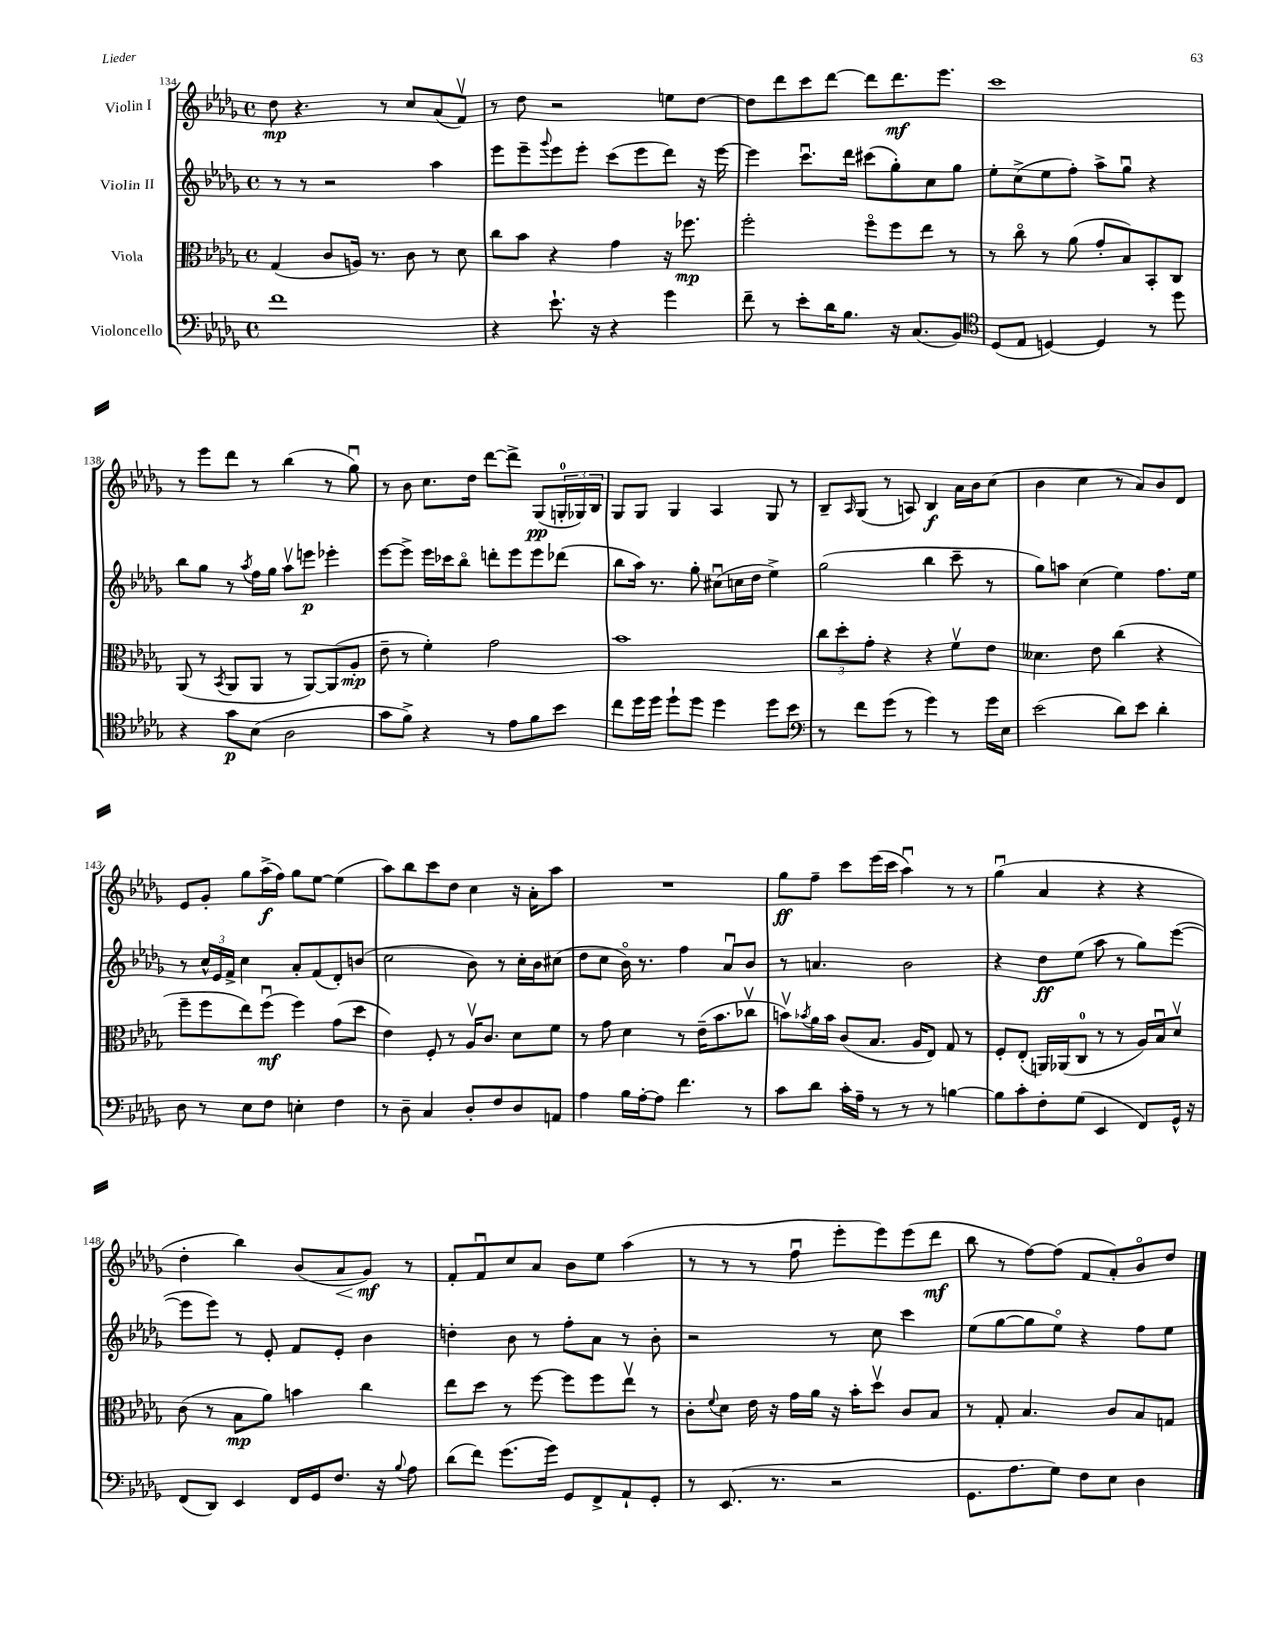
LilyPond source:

<<
\new StaffGroup <<
\new Staff = "s0" \with { instrumentName = "Violin I" } {
    \clef treble \key des \major \defaultTimeSignature \time 4/4
    des''8\mp r4. r8 c''8 aes'8( f'8\upbow) |
    r8 des''8 r2 e''8 des''8~ |
    des''8 des'''8 c'''8 des'''8~ des'''8 des'''8.\mf ees'''8. |
    c'''1 |
    r8 ees'''8 des'''8 r8 bes''4( r8 ges''8\downbow) |
    r8 bes'8 c''8. des''16 des'''8~ des'''8-> ges8\pp( \tuplet 3/2 { g16-0-. ges16) bes16 } |
    ges8 ges8 ges4 aes4 ges8 r8 |
    bes8-- \grace { aes16 } ges8( r8 a8) bes4\f aes'16 bes'16 c''8( |
    bes'4 c''4 r8 aes'8) bes'8 des'8 |
    ees'8 ges'8-. ges''8 aes''16->\f( f''16) ges''8 ees''8~ ees''4( |
    aes''8) bes''8 c'''8 des''8 c''4 r16 aes'16-. aes''8 |
    R1 |
    ges''8\ff f''8-- c'''8 ees'''16( c'''16 aes''4\downbow) r8 r8 |
    ges''4\downbow( aes'4 r4 r4 |
    des''4-. bes''4) bes'8( aes'8\< ges'8\mf\!) r8 |
    f'8-. f'8\downbow c''8 aes'8 bes'8 ees''8 aes''4( |
    r8 r8 r8 f''8\downbow ees'''8-. ees'''8) ees'''8( des'''8\mf |
    bes''8 r8 f''8~) f''8( f'8 aes'8-.) bes'8\flageolet des''8 \bar "|." |
}
\new Staff = "s1" \with { instrumentName = "Violin II" } {
    \clef treble \key des \major \defaultTimeSignature \time 4/4
    r8 r8 r2 aes''4 |
    ees'''8 ees'''8-- \appoggiatura { ges'''8 } ees'''8 ees'''8-. c'''8( ees'''8 des'''8) r16 ees'''16~ |
    ees'''4 c'''8.\downbow des'''16 cis'''8( ges''8-.) c''8 ges''8 |
    ees''8-. c''8->( ees''8 f''8-.) aes''8-> ges''8\downbow r4 |
    bes''8 ges''8 r8 \acciaccatura { aes''8 } f''16 ges''16 aes''8\upbow e'''8\p ees'''4-. |
    ees'''8~ ees'''8-> ees'''16 ces'''16 bes''8\flageolet d'''8-. ees'''8 ees'''8 des'''8( |
    bes''8 aes''16) r8. ges''8-. cis''8\downbow( c''16 des''16 ees''4->) |
    ges''2( bes''4 c'''8-- r8 |
    ges''8) a''8 c''4( ees''4) f''8. ees''16 |
    r8 \tuplet 3/2 { c''16-^ ees'16 f'16-> } c''4 aes'8-. f'8( des'8-.) b'8( |
    c''2 bes'8) r8 c''16-. bes'16 cis''8( |
    des''8 c''8 bes'16\flageolet) r8. f''4 aes'8\downbow bes'8 |
    r8 a'4. bes'2 |
    r4 des''8\ff ees''8( aes''8 r8 ges''8) ees'''8~( |
    ees'''8 ees'''8) r8 ees'8-. f'8 ees'8-. bes'4 |
    d''4-. bes'8 r8 f''8-. aes'8 r8 bes'8-. |
    r2 r8 c''8 c'''4 |
    ees''8( ges''8~ ges''8 ees''8\flageolet) r4 f''8 ees''8 \bar "|." |
}
\new Staff = "s2" \with { instrumentName = "Viola" } {
    \clef alto \key des \major \defaultTimeSignature \time 4/4
    ges4( c'8 a16) r8. c'8 r8 des'8 |
    c''8 bes'8 r4 ges'4 r16 fes''8.\mp |
    f''2-. f''8\flageolet f''8 ees''8 r8 |
    r8 c''8\flageolet r8 aes'8( ges'8-. bes8) bes,8-. c8 |
    aes,8( r8 \acciaccatura { bes,8 } aes,8 aes,8 r8 aes,8~) aes,8( aes8-.\mp |
    ees'8-- r8 f'4-.) ges'2 |
    bes'1 |
    \tuplet 3/2 { c''8 des''8-. ges'8-. } r4 r4 f'8\upbow ees'8 |
    deses'4. ees'8 c''4( r4 |
    f''8-- f''8 ees''8) f''8\downbow\mf( f''4) ges'8( des''8 |
    ees'4) f8-. r8 aes16\upbow c'8. des'8 f'8 |
    r8 ges'8 des'4 r8 ees'16--( bes'8. ces''8\upbow |
    b'8\upbow) \acciaccatura { bes'8 } aes'16 bes'16 c'8( bes8. aes16 ees8) ges8 r8 |
    f8-. ees8-.( a,16) aes,16( c8-0 r8 r8 aes16) bes16\downbow des'8\upbow |
    c'8( r8 bes8\mp aes'8) b'4 c''4 |
    ees''8 des''8 r8 f''8~ f''8 f''8 ees''8\upbow r8 |
    c'8-. \appoggiatura { f'8 } des'8 ees'16 r16 ges'16 aes'16 r16 bes'16-. des''8\upbow c'8 bes8 |
    r8 ges8-. bes4. c'8 bes8 g8 \bar "|." |
}
\new Staff = "s3" \with { instrumentName = "Violoncello" } {
    \clef bass \key des \major \defaultTimeSignature \time 4/4
    f'1 |
    r4 ees'8.-! r16 r4 ges'4 |
    f'8-- r8 ees'8-. des'16 bes8. r16 c8.( bes,8) |
    \clef tenor des8( ees8 d4~) d4 r8 des''8 |
    r4 ges'8\p bes8( aes2 |
    ges'8 f'8->) r4 r8 ees'8 f'8 bes'8 |
    c''8 des''16 des''16 des''8-! des''8 des''4 des''8 bes'8 |
    \clef bass r8 f'8 ges'8( r8 ges'4) r8 ges'16 ees16 |
    ees'2( des'8) ees'8 des'4-. |
    des8 r8 ees8 f8 e4-. f4 |
    r8 des8-- c4 des8-. f8 des8 a,8 |
    aes4 bes16 aes16~-. aes8 f'4. r8 |
    c'8 des'8 c'16-. aes16-- r8 r8 r8 b4~ |
    b8 c'8-. f8-. ges8( ees,4 f,8) ges,16-^ r16 |
    f,8( des,8) ees,4 f,16 ges,16 f8. r16 \appoggiatura { bes8 } aes8 |
    des'8( f'8) ges'8.( ges'16) ges,8 f,8-> aes,8-! ges,8-. |
    r8 ees,8.( r8. r2 |
    ges,8. aes8. ges8) f8 ees8 des4 \bar "|." |
}
>>
>>
\layout { \context { \Score currentBarNumber = #134 } }
